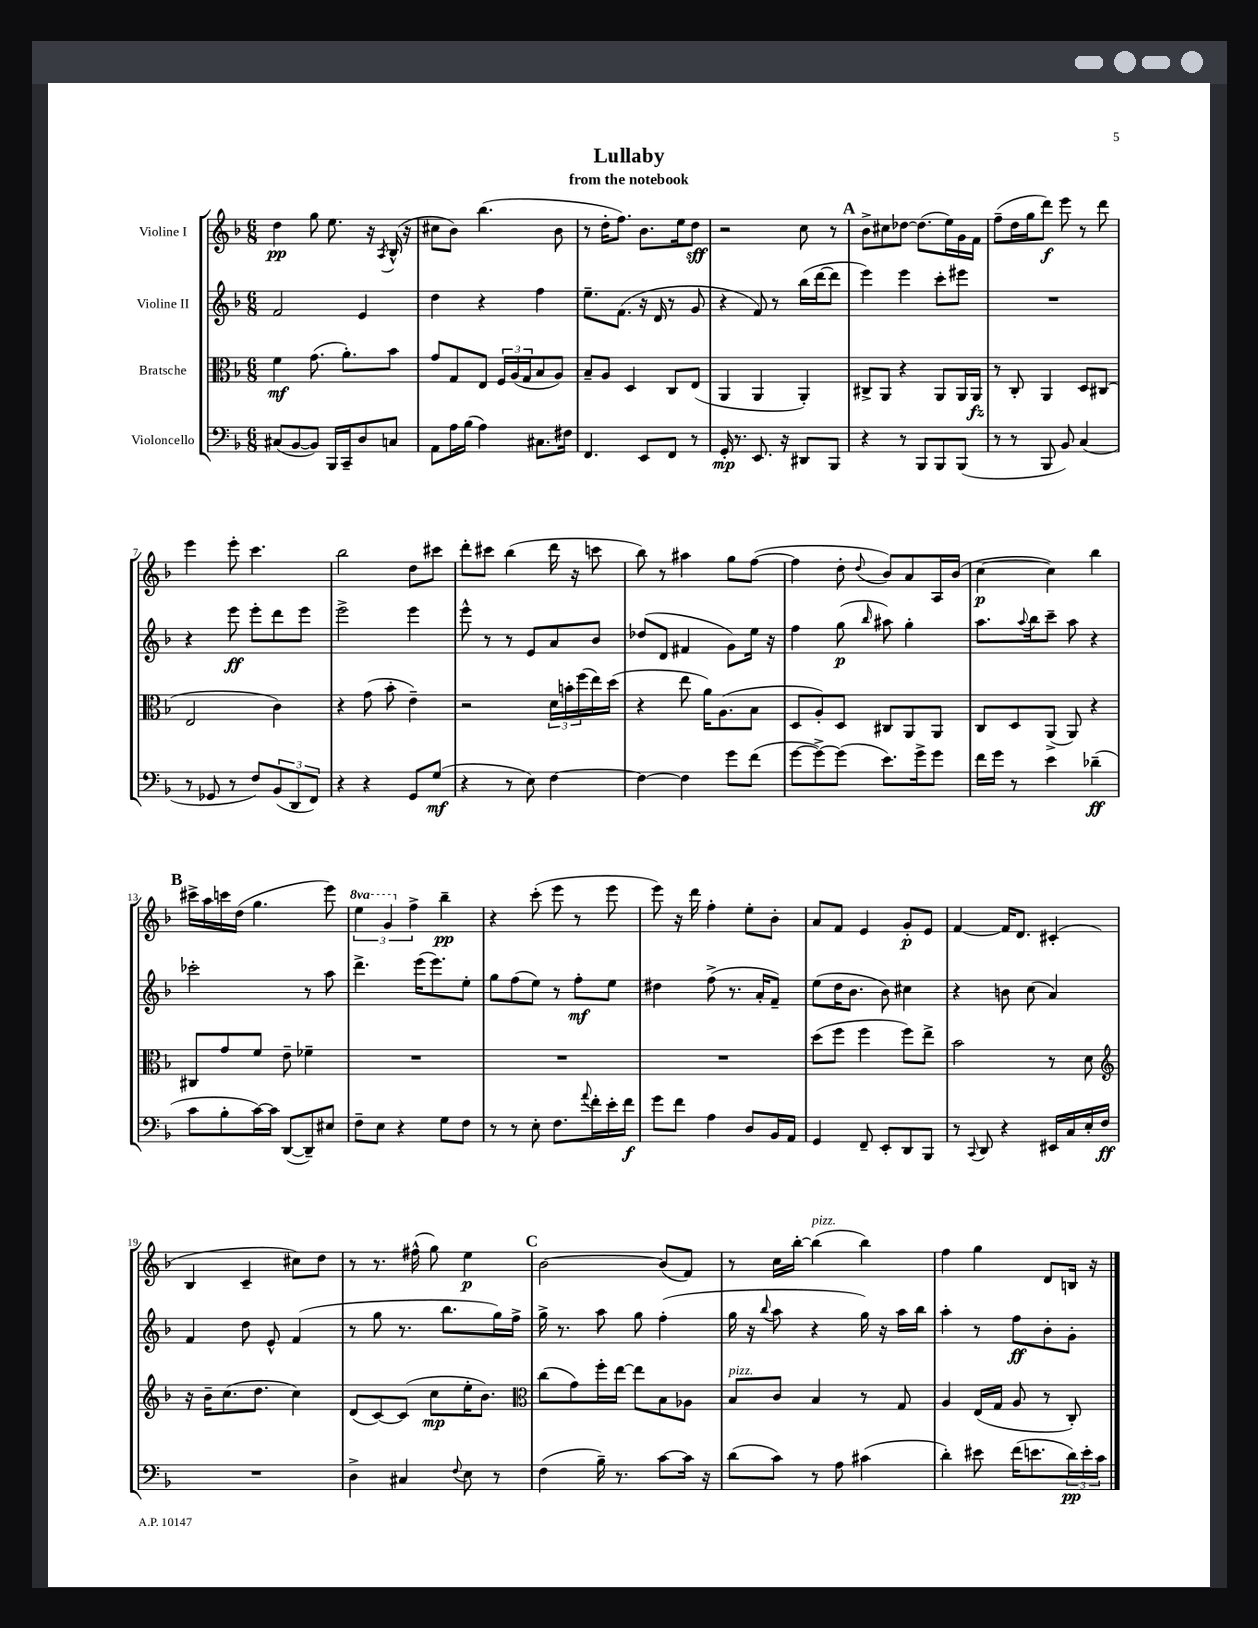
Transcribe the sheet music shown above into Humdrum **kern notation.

**kern	**dynam	**kern	**dynam	**kern	**dynam	**kern	**dynam
*part4	*part4	*part3	*part3	*part2	*part2	*part1	*part1
*staff4	*staff4	*staff3	*staff3	*staff2	*staff2	*staff1	*staff1
*I"Violoncello	*	*I"Bratsche	*	*I"Violine II	*	*I"Violine I	*
*clefF4	*	*clefC3	*	*clefG2	*	*clefG2	*
*k[b-]	*	*k[b-]	*	*k[b-]	*	*k[b-]	*
*M6/8	*	*M6/8	*	*M6/8	*	*M6/8	*
=1	=1	=1	=1	=1	=1	=1	=1
(8C#X/L	.	4f\	mf	2f/	.	4dd\	pp
[8BB-/	.	.	.	.	.	.	.
8BB-/J])	.	(8.g\	.	.	.	8gg\	.
16BBB-/LL	.	.	.	.	.	8.ee\	.
16CC~/J	.	8.a'\L)	.	.	.	.	.
8D/	.	.	.	4e/	.	.	.
.	.	.	.	.	.	16r	.
.	.	.	.	.	.	8qA/	.
8Cn/J	.	8b-\J	.	.	.	(16B-^^/	.
.	.	.	.	.	.	16r	.
=2	=2	=2	=2	=2	=2	=2	=2
8AA\L	.	8g/L	.	4dd\	.	8cc#X\L	.
16A\L	.	8G/	.	.	.	8b-\J)	.
(16B-\JJ	.	.	.	.	.	.	.
4A\)	.	8E/J	.	4r	.	(4.bb-\	.
.	.	24F/LL	.	.	.	.	.
.	.	(24A/	.	.	.	.	.
.	.	24G/J	.	.	.	.	.
8.C#X\L	.	8B-/	.	4ff\	.	.	.
.	.	8A/J)	.	.	.	8b-\	.
16F#X\Jk	.	.	.	.	.	.	.
=3	=3	=3	=3	=3	=3	=3	=3
4.FF/	.	8B-~/L	.	8.ee~\L	.	8r	.
.	.	8A/J	.	.	.	16dd'\KL	.
.	.	.	.	(8.f\J	.	8.ff\J)	.
.	.	4D/	.	.	.	.	.
8EE/L	.	.	.	16r	.	8.b-\L	.
.	.	.	.	16d/	.	.	.
8FF/J	.	8C/L	.	8r	.	.	.
.	.	.	.	.	.	16ee\k	.
8r	.	(8E/J	.	8g/	.	8dd\J	sff
=4	=4	=4	=4	=4	=4	=4	=4
16GG'/	mp	4AA/	.	4r	.	2r	.
8.r	.	.	.	.	.	.	.
8.EE/	.	4AA/	.	8f/)	.	.	.
.	.	.	.	8r	.	.	.
16r	.	.	.	.	.	.	.
8DD#X/L	.	4AA'/)	.	(16bb-\LL	.	8cc\	.
.	.	.	.	[16ddd\J	.	.	.
8BBB-/J	.	.	.	8ddd\J]	.	8r	.
!!LO:REH:place=s1:t=A
=5	=5	=5	=5	=5	=5	=5	=5
4r	.	8C#X^/L	.	4eee\)	.	8b-^\L	.
.	.	8AA/J	.	.	.	8cc#X\	.
8r	.	4r	.	4eee\	.	[8dd-X\J	.
8BBB-/L	.	.	.	.	.	(8.dd-\L]	.
8BBB-/	.	8AA/L	.	8ccc'\L	.	.	.
.	.	.	.	.	.	16ee\L)	.
(8BBB-/J	.	16AA/L	.	8eee#X\J	.	16g\	.
.	.	16AA/JJ	fz	.	.	16f\JJ	.
=6	=6	=6	=6	=6	=6	=6	=6
8r	.	8r	.	2.r	.	(8ff~\L	.
8r	.	8C'/	.	.	.	16dd\L	.
.	.	.	.	.	.	16gg\J	.
8BBB-/	.	4AA/	.	.	.	8ddd\J)	f
8BB-/)	.	.	.	.	.	8eee\	.
(4C/	.	8D/L	.	.	.	8r	.
.	.	(8C#X/J	.	.	.	8ddd\	.
!!LO:LB:g=z
=7	=7	=7	=7	=7	=7	=7	=7
8r	.	2E/	.	4r	.	4eee\	.
8GG-X/	.	.	.	.	.	.	.
8r	.	.	.	8eee\	ff	8eee'\	.
8F/L)	.	.	.	8eee'\L	.	4.ccc\	.
(12BB-/	.	4c\)	.	8ddd\	.	.	.
12DD/	.	.	.	.	.	.	.
.	.	.	.	8eee\J	.	.	.
12FF/J)	.	.	.	.	.	.	.
=8	=8	=8	=8	=8	=8	=8	=8
4r	.	4r	.	2eee^\	.	2bb-\	.
4r	.	(8g\	.	.	.	.	.
.	.	8b-'\	.	.	.	.	.
8GG/L	.	4e~\)	.	4eee\	.	8dd\L	.
(8G/J	mf	.	.	.	.	8ccc#X\J	.
=9	=9	=9	=9	=9	=9	=9	=9
4r	.	2r	.	8eee^^\	.	8ddd'\L	.
.	.	.	.	8r	.	8ccc#X\J	.
8r	.	.	.	8r	.	(4bb-\	.
8E\)	.	.	.	8e/L	.	.	.
[4F\	.	24d\LL	.	8a/	.	16ddd\	.
.	.	24bn'\	.	.	.	.	.
.	.	.	.	.	.	16r	.
.	.	(24ff\	.	.	.	.	.
.	.	16ee\)	.	8b-/J	.	8cccn\	.
.	.	(16dd\JJ	.	.	.	.	.
=10	=10	=10	=10	=10	=10	=10	=10
4F\_	.	4r	.	(8dd-X/L	.	8bb-\)	.
.	.	.	.	8d/J	.	8r	.
4F\]	.	8ee\	.	4f#X/	.	4aa#X\	.
.	.	16a\KL)	.	.	.	.	.
.	.	(8.A\	.	.	.	.	.
8g\L	.	.	.	8g\L)	.	8gg\L	.
(8f\J	.	8B-\J	.	16ee\Jk	.	([8ff\J	.
.	.	.	.	16r	.	.	.
=11	=11	=11	=11	=11	=11	=11	=11
[8g\L	.	8D/L	.	4ff\	.	4ff\]	.
8g^\_)	.	8A'/)	.	.	.	.	.
(8g\J]	.	8D/J	.	(8gg\	p	8dd'\	.
.	.	.	.	16qqbb-/	.	8qqdd/	.
8.e\L)	.	8C#X/L	.	8aa#X\)	.	8b-/L)	.
.	.	8AA/	.	4gg'\	.	8a/	.
16g^\k	.	.	.	.	.	.	.
8g\J	.	8AA/J	.	.	.	16A/L	.
.	.	.	.	.	.	(16b-/JJ	.
=12	=12	=12	=12	=12	=12	=12	=12
16f\LL	.	8C/L	.	8.aa\L	.	[4cc\	p
16g\JJ	.	.	.	.	.	.	.
8r	.	8D/	.	.	.	.	.
.	.	.	.	8qqaa/	.	.	.
.	.	.	.	16bb-\k	.	.	.
4e\	.	(8AA^/J	.	8ccc~\J	.	4cc\])	.
.	.	8AA/)	.	8aa\	.	.	.
(4d-X~\	ff	4r	.	4r	.	4bb-\	.
!!LO:LB:g=z
!!LO:REH:place=s1:t=B
=13	=13	=13	=13	=13	=13	=13	=13
8c\L	.	8C#X/L	.	2ccc-X'\	.	16ccc#X^\LL	.
.	.	.	.	.	.	16aa\	.
8B-'\	.	8g/	.	.	.	16cccn\	.
.	.	.	.	.	.	(16dd\JJ	.
[16c\L)	.	8f/J	.	.	.	4.gg\	.
16c\JJ]	.	.	.	.	.	.	.
([8DD/L	.	8e~\	.	.	.	.	.
8DD~/])	.	4f-X~\	.	8r	.	.	.
8E#X/J	.	.	.	8aa\	.	8eee\)	.
=14	=14	=14	=14	=14	=14	=14	=14
*	*	*	*	*	*	*8va	*
8F~\L	.	2.r	.	4.ddd^\	.	6eee\	.
8E\J	.	.	.	.	.	.	.
.	.	.	.	.	.	6gg/	.
4r	.	.	.	.	.	.	.
*	*	*	*	*	*	*X8va	*
.	.	.	.	.	.	6ff^\	.
.	.	.	.	(16eee\KL	.	.	.
.	.	.	.	8.eee\)	.	.	.
8G\L	.	.	.	.	.	4bb-~\	pp
8F\J	.	.	.	8ee'\J	.	.	.
=15	=15	=15	=15	=15	=15	=15	=15
8r	.	2.r	.	8gg\L	.	4r	.
8r	.	.	.	(8ff\	.	.	.
8E'\	.	.	.	8ee\J)	.	(8ccc'\	.
8.F\L	.	.	.	8r	.	8eee\	.
.	.	.	.	8ff'\L	mf	8r	.
8qqa/	.	.	.	.	.	.	.
16f'\L	.	.	.	.	.	.	.
16e'\	.	.	.	8ee\J	.	8eee\	.
16f\JJ	f	.	.	.	.	.	.
=16	=16	=16	=16	=16	=16	=16	=16
8g\L	.	2.r	.	4dd#X\	.	8eee\)	.
8f\J	.	.	.	.	.	16r	.
.	.	.	.	.	.	16ddd\	.
4A\	.	.	.	(8ff^\	.	4ff'\	.
.	.	.	.	8.r	.	.	.
8D/L	.	.	.	.	.	8ee'\L	.
.	.	.	.	16a'/KL	.	.	.
16BB-/L	.	.	.	8f~/J)	.	8b-'\J	.
16AA/JJ	.	.	.	.	.	.	.
=17	=17	=17	=17	=17	=17	=17	=17
4GG/	.	(8dd\L	.	(8ee\L	.	8a/L	.
.	.	8ff\J	.	16dd\K	.	8f/J	.
.	.	.	.	8.b-\J	.	.	.
8FF~/	.	4ff\	.	.	.	4e/	.
8EE'/L	.	.	.	8b-\)	.	.	.
8DD/	.	8ff\L)	.	4cc#X\	.	8g'/L	p
8BBB-/J	.	8ee^\J	.	.	.	8e/J	.
=18	=18	=18	=18	=18	=18	=18	=18
8r	.	2b-\	.	4r	.	[4f/	.
8qqCC/	.	.	.	.	.	.	.
8DD/	.	.	.	.	.	.	.
4r	.	.	.	8bn\	.	16f/KL]	.
.	.	.	.	.	.	8.d/J	.
.	.	.	.	(8cc\	.	.	.
16EE#X/LL	.	8r	.	4a/)	.	(4c#X'/	.
16C/	.	.	.	.	.	.	.
16E'/	.	8d\	.	.	.	.	.
16F/JJ	ff	.	.	.	.	.	.
!!LO:LB:g=z
=19	=19	=19	=19	=19	=19	=19	=19
*	*	*clefG2	*	*	*	*	*
2.r	.	16r	.	4f/	.	4B-/	.
.	.	16b-~\KL	.	.	.	.	.
.	.	(8.cc\	.	.	.	.	.
.	.	.	.	8dd\	.	4c~/	.
.	.	8.dd\J	.	.	.	.	.
.	.	.	.	8e^^/	.	.	.
.	.	4cc\)	.	(4f/	.	8cc#X\L)	.
.	.	.	.	.	.	8dd\J	.
=20	=20	=20	=20	=20	=20	=20	=20
4D^\	.	(8d/L	.	8r	.	8r	.
.	.	[8c/)	.	8gg\	.	8.r	.
4C#X/	.	(8c/J]	.	8.r	.	.	.
.	.	.	.	.	.	(16ff#X^^\	.
.	.	8cc\L	mp	.	.	8gg\)	.
.	.	.	.	8.bb-\L	.	.	.
8qqF/	.	.	.	.	.	.	.
8E\	.	16ee'\K	.	.	.	4ee\	p
.	.	8.b-\J)	.	.	.	.	.
8r	.	.	.	16gg\L)	.	.	.
.	.	.	.	16ff^\JJ	.	.	.
!!LO:REH:place=s1:t=C
=21	=21	=21	=21	=21	=21	=21	=21
*	*	*clefC3	*	*	*	*	*
(4F\	.	(8cc\L	.	16gg^\	.	[2b-\	.
.	.	.	.	8.r	.	.	.
.	.	8g\)	.	.	.	.	.
16B-~\)	.	16ff'\L	.	8aa\	.	.	.
8.r	.	[16ee\JJ	.	.	.	.	.
.	.	8ee\L]	.	8gg\	.	.	.
[8c\L	.	8B-\	.	(4ff'\	.	(8b-/L]	.
16c\Jk]	.	8A-X\J	.	.	.	8f/J)	.
16r	.	.	.	.	.	.	.
=22	=22	=22	=22	=22	=22	=22	=22
!	!	!LO:TX:a:i:t=pizz.	!	!	!	!	!
(8d\L	.	8B-/L	.	16gg\	.	8r	.
.	.	.	.	16r	.	.	.
.	.	.	.	8qqbb-/	.	.	.
8c\J)	.	8c/J	.	8aa\	.	16cc\LL	.
.	.	.	.	.	.	[16bb-'\JJ	.
!	!	!	!	!	!	!LO:TX:a:i:t=pizz.	!
8r	.	4B-/	.	4r	.	(4bb-\]	.
8A\	.	.	.	.	.	.	.
(4c#X\	.	8r	.	16gg\)	.	4bb-\)	.
.	.	.	.	16r	.	.	.
.	.	8G/	.	16aa\LL	.	.	.
.	.	.	.	16bb-\JJ	.	.	.
=23	=23	=23	=23	=23	=23	=23	=23
4d'\)	.	4A/	.	4aa'\	.	4ff\	.
8e#X\	.	(16E/LL	.	8r	.	4gg\	.
.	.	16G/JJ	.	.	.	.	.
(16f\KL	.	8A/	.	8ff\L	ff	.	.
8.en\	.	.	.	.	.	.	.
.	.	8r	.	8b-'\	.	8d/L	.
24d\L)	pp	8C'/)	.	8g'\J	.	16Bn/Jk	.
24e'\	.	.	.	.	.	.	.
.	.	.	.	.	.	16r	.
24c\JJ	.	.	.	.	.	.	.
==	==	==	==	==	==	==	==
*-	*-	*-	*-	*-	*-	*-	*-
